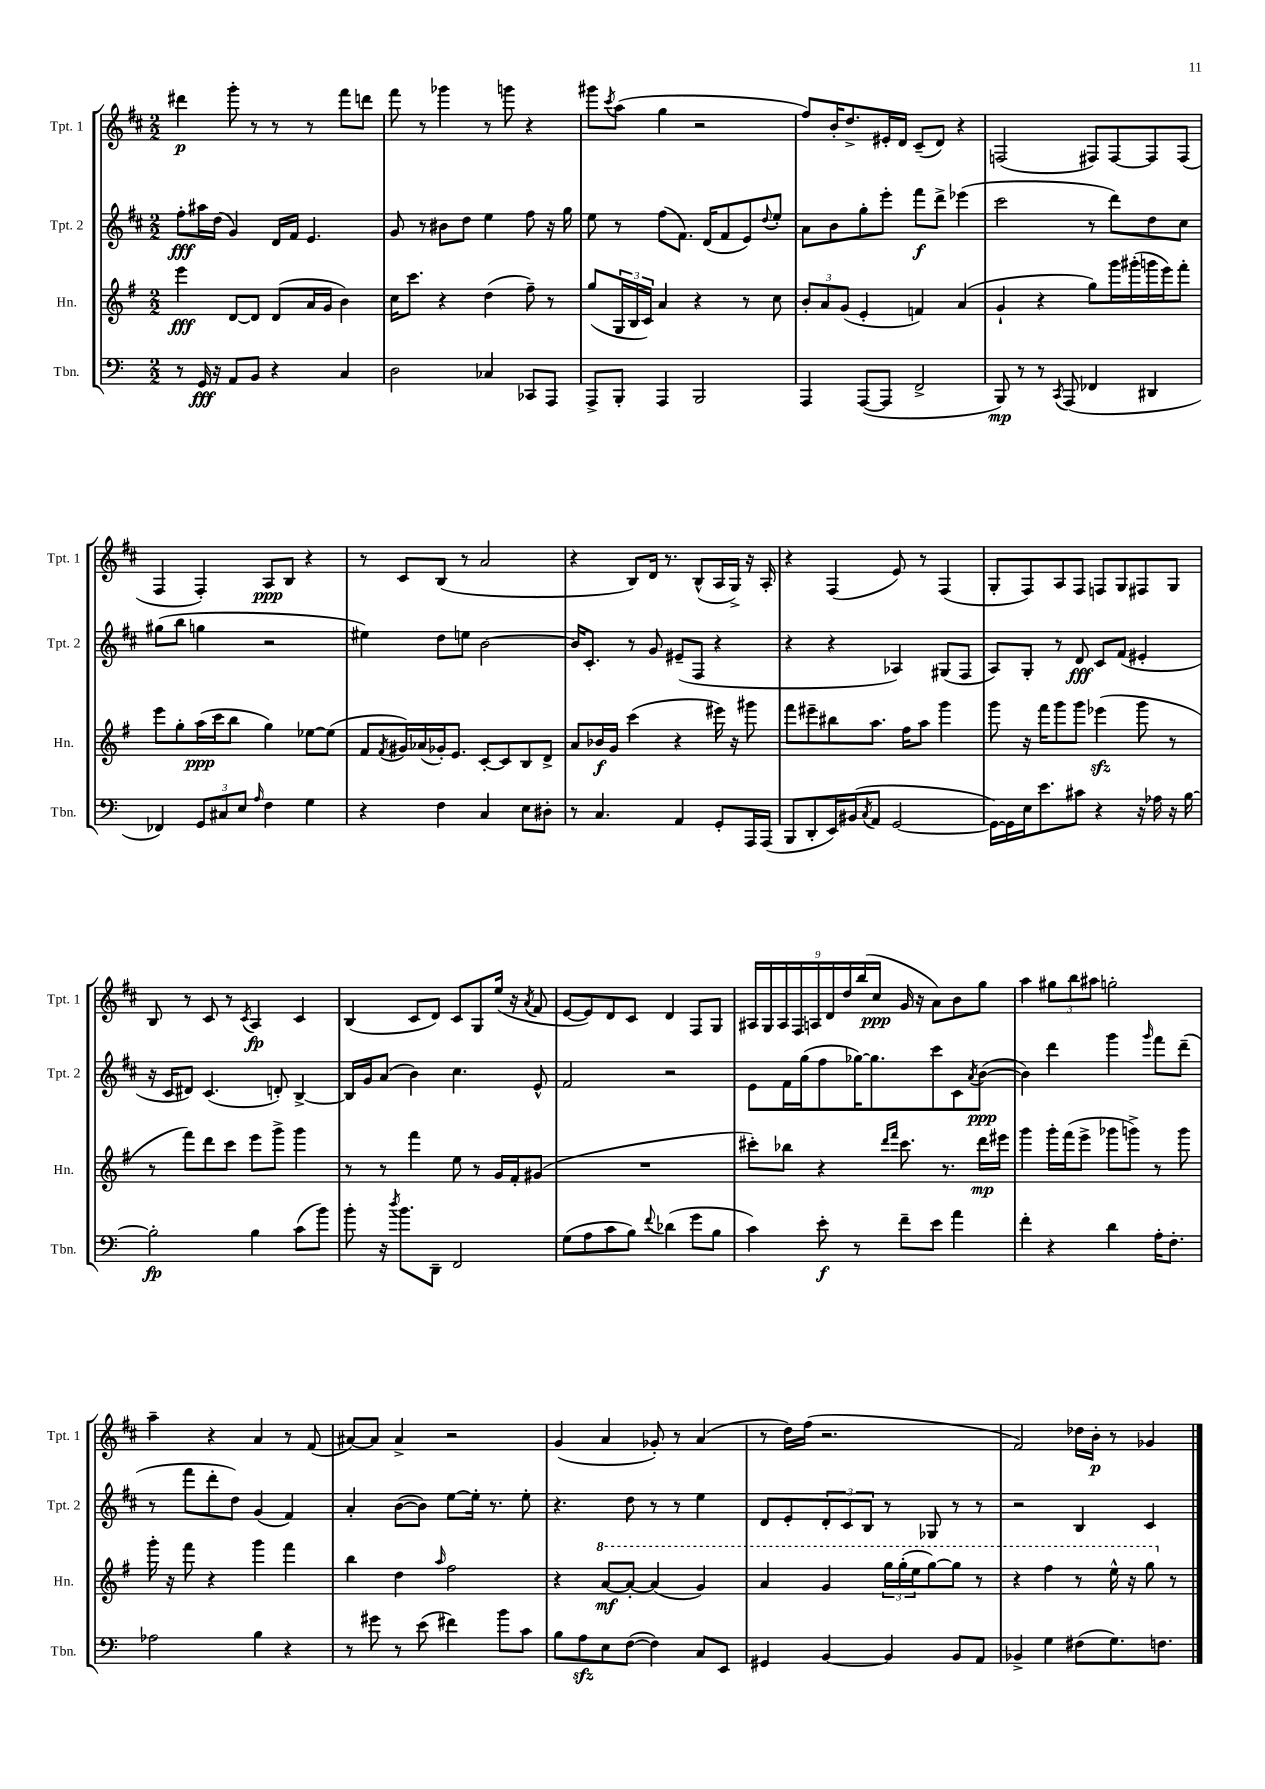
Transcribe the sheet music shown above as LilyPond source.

<<
\new StaffGroup <<
\new Staff = "s0" \with { instrumentName = "Tpt. 1" shortInstrumentName = "Tpt. 1" } {
    \clef treble \key d \major \numericTimeSignature \time 2/2
    dis'''4\p g'''8-. r8 r8 r8 fis'''8 d'''8 |
    fis'''8 r8 ges'''4 r8 g'''8 r4 |
    gis'''8 \acciaccatura { cis'''8 } a''8( g''4 r2 |
    fis''8) b'16-. d''8.-> eis'16-. d'16 cis'8--( d'8) r4 |
    f2( fis8) fis8~ fis8 fis8( |
    fis4 fis4-.) a8\ppp b8 r4 |
    r8 cis'8 b8( r8 a'2 |
    r4 b8) d'16 r8. b8-^( a16 g16->) r16 a16-. |
    r4 fis4( e'8) r8 fis4( |
    g8-. fis8) a8 fis8 f8 g8 fis8 g8 |
    b8 r8 cis'8 r8 \acciaccatura { cis'8 } a4\fp cis'4 |
    b4( cis'8 d'8) cis'8 g8 e''16( r16 \acciaccatura { a'8 } fis'8 |
    e'8~ e'8) d'8 cis'8 d'4 fis8 g8 |
    \tuplet 9/8 { ais16 g16 ais16 fis16 a16 d'16 d''16 b''16( cis''16\ppp } g'16 r16 a'8) b'8 g''8 |
    a''4 \tuplet 3/2 { gis''8 b''8 ais''8 } g''2-. |
    a''4-- r4 a'4 r8 fis'8( |
    ais'8~) ais'8 ais'4-> r2 |
    g'4( a'4 ges'8-.) r8 a'4( |
    r8 d''16) fis''16( r2. |
    fis'2) des''16 b'16-.\p r8 ges'4 \bar "|." |
}
\new Staff = "s1" \with { instrumentName = "Tpt. 2" shortInstrumentName = "Tpt. 2" } {
    \clef treble \key d \major \numericTimeSignature \time 2/2
    fis''8-.\fff ais''16 d''16( g'4) d'16 fis'16 e'4. |
    g'8 r8 bis'8 d''8 e''4 fis''8 r16 g''16 |
    e''8 r8 fis''8( fis'8.) d'16( fis'8 e'8) \appoggiatura { d''8 } e''8-. |
    a'8 b'8 g''8-. e'''8-. fis'''8\f d'''8-> ees'''4( |
    cis'''2 r8 d'''8) d''8 cis''8 |
    gis''8( b''8 g''4 r2 |
    eis''4) d''8 e''8 b'2~ |
    b'16 cis'8.-. r8 g'8 eis'8--( fis8 r4 |
    r4 r4 aes4) gis8( fis8 |
    a8) g8-. r8 d'8\fff cis'8 fis'8( eis'4-. |
    r16 cis'16 dis'8) cis'4.( d'8-.) b4~-> |
    b16 g'16 a'8( b'4) cis''4. e'8-^ |
    fis'2 r2 |
    e'8 fis'16 g''16( fis''8 ges''16~) ges''8. cis'''8 cis'8 \acciaccatura { a'8 } b'8~\ppp( |
    b'4) d'''4 g'''4 \grace { g'''16 } fis'''8 d'''8--( |
    r8 fis'''8 d'''8-. d''8) g'4( fis'4) |
    a'4-. b'8~( b'8) e''8~ e''16-. r8. e''8-. |
    r4. d''8 r8 r8 e''4 |
    d'8 e'8-. \tuplet 3/2 { d'8-. cis'8 b8 } r8 ges8 r8 r8 |
    r2 b4 cis'4 \bar "|." |
}
\new Staff = "s2" \with { instrumentName = "Hn." shortInstrumentName = "Hn." } {
    \clef treble \key g \major \numericTimeSignature \time 2/2
    e'''4\fff d'8~ d'8 d'8( a'16 g'16 b'4) |
    c''16 c'''8. r4 d''4( fis''8--) r8 |
    g''8( \tuplet 3/2 { g16 b16 c'16) } a'4 r4 r8 c''8 |
    \tuplet 3/2 { b'8-. a'8 g'8( } e'4-. f'4) a'4( |
    g'4-! r4 g''8) g'''16 gis'''16-.( g'''16 e'''16) fis'''8-. |
    e'''8 g''8-. a''16\ppp( c'''16 b''8 g''4) ees''8~ ees''8( |
    fis'8 \acciaccatura { fis'8 } gis'16) aes'16( ges'16-.) e'8. c'8~-. c'8 b8 d'8-> |
    a'8 bes'16\f g'16 c'''4( r4 eis'''16) r16 gis'''8 |
    fis'''8 eis'''8-- bis''8 a''8. fis''16 a''8 g'''4 |
    g'''8 r16 fis'''16 g'''8 g'''8 ees'''4\sfz( g'''8 r8 |
    r8 fis'''8) d'''8 c'''8 e'''8 g'''8-> g'''4 |
    r8 r8 fis'''4 e''8 r8 g'16 fis'16-. gis'8( |
    R1 |
    cis'''8-.) bes''8 r4 \grace { d'''16 fis'''16 } cis'''8. r8. d'''16\mp eis'''16 |
    g'''4 g'''16-. fis'''16( e'''8-> ges'''8 g'''8->) r8 g'''8 |
    g'''16-. r16 fis'''8 r4 g'''4 fis'''4 |
    b''4 d''4 \grace { a''16 } fis''2 |
    r4 \ottava #1 a''8~\mf a''8~-. a''4( g''4) |
    a''4 g''4 \tuplet 3/2 { g'''16 g'''16-.( e'''16 } g'''8~) g'''8 r8 |
    r4 fis'''4 r8 e'''16-^ r16 g'''8 \ottava #0 r8 \bar "|." |
}
\new Staff = "s3" \with { instrumentName = "Tbn." shortInstrumentName = "Tbn." } {
    \clef bass \key c \major \numericTimeSignature \time 2/2
    r8 g,16\fff r16 a,8 b,8 r4 c4 |
    d2 ces4 ces,8 a,,8 |
    a,,8-> b,,8-. a,,4 b,,2 |
    a,,4 a,,8~( a,,8 f,2-> |
    b,,8\mp) r8 r8 \acciaccatura { c,8 } a,,8( fes,4 dis,4 |
    fes,4) \tuplet 3/2 { g,8 cis8 e8 } \grace { a16 } f4 g4 |
    r4 f4 c4 e8 dis8-. |
    r8 c4. a,4 g,8-. a,,16 a,,16( |
    b,,8 d,8-. e,16) bis,16( \acciaccatura { c8 } a,8 g,2~ |
    g,16~) g,16 e16 e'8. cis'8 r4 r16 aes16 r16 b16~ |
    b2-.\fp b4 c'8( b'8) |
    b'8-. r16 \acciaccatura { d''8 } b'8. d,8-- f,2 |
    g8( a8 c'8 b8) \appoggiatura { f'8 } des'4( g'8 b8 |
    c'4) e'8-.\f r8 f'8-- e'8 a'4 |
    f'4-. r4 d'4 a16-. f8.-. |
    aes2 b4 r4 |
    r8 gis'8 r8 e'8( fis'4) b'8 c'8 |
    b8 a8\sfz e8 f8~( f4) c8 e,8 |
    gis,4 b,4~ b,4 b,8 a,8 |
    bes,4-> g4 fis8( g8.) f8. \bar "|." |
}
>>
>>
\layout { \context { \Score \remove "Bar_number_engraver" } }
